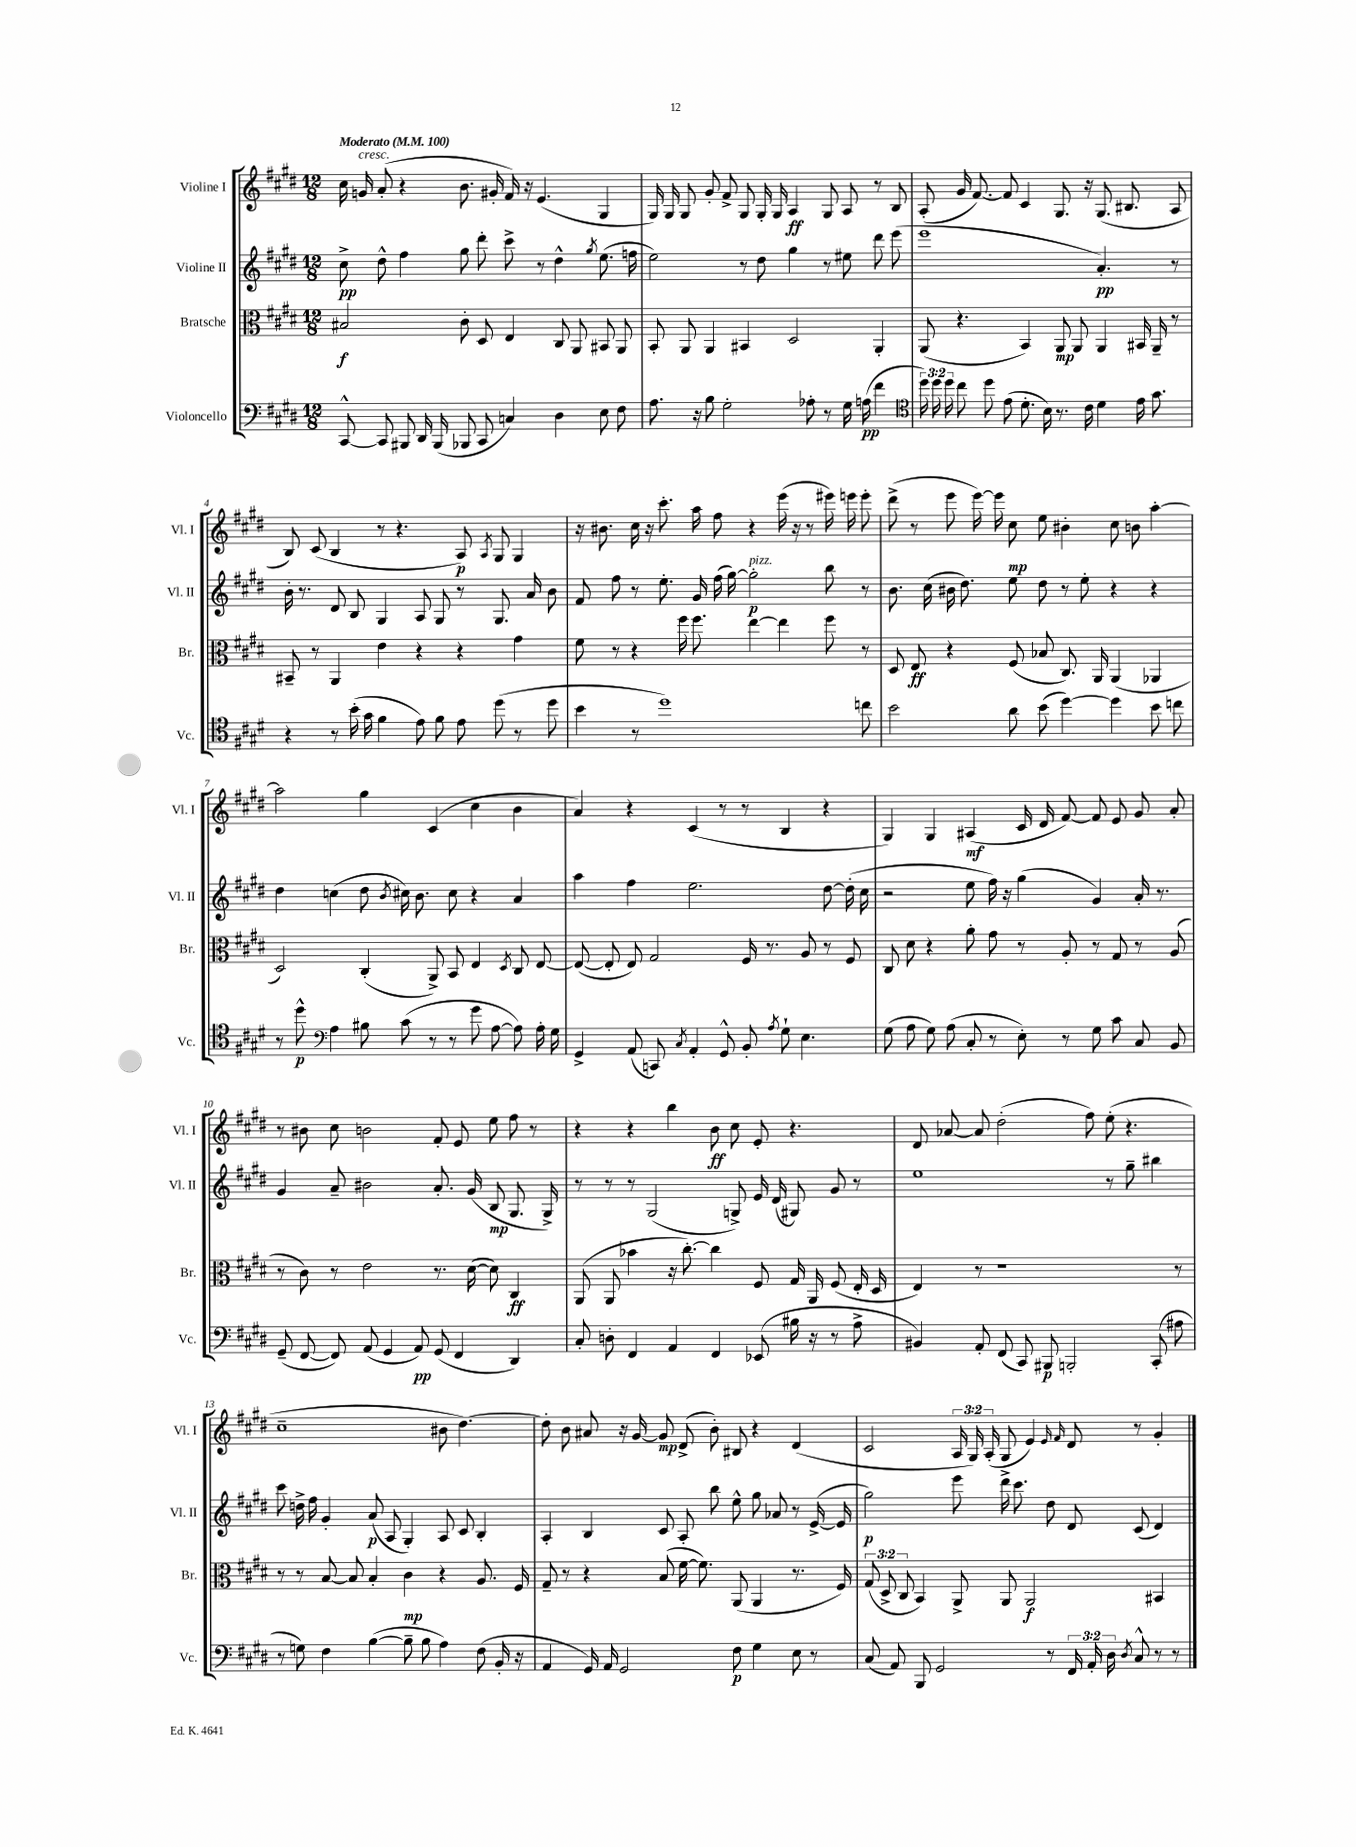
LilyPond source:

<<
\new StaffGroup <<
\new Staff = "s0" \with { instrumentName = "Violine I" shortInstrumentName = "Vl. I" } {
    \clef treble \key e \major \numericTimeSignature \time 12/8 \override Staff.TupletNumber.text = #tuplet-number::calc-fraction-text \tempo "Moderato" 4 = 100
    \autoBeamOff cis''16 g'16^\markup { \italic "cresc." } a'8-.( r4 b'8. gis'16-. fis'16) r16 e'4.( gis4 |
    gis16) gis16 gis8 gis'8-. fis'8-> gis8 gis16-. gis16 a4\ff gis8 a8 r8 b8 |
    a8-.( gis'16 fis'8.~) fis'8 cis'4 gis8. r16 gis8.( bis8. a8 |
    b8) cis'8( b4 r8 r4. a8\p) \acciaccatura { a8 } gis8 gis4 |
    r16 bis'8. cis''16 r16 cis'''8.-. a''16 fis''8 r4 e'''16( r16 r8 eis'''16) e'''16 e'''8-. |
    dis'''8->( r8 e'''8 e'''16~) e'''16 cis''8\mp e''8 bis'4-. cis''8 b'8 a''4~-. |
    a''2 gis''4 cis'4( cis''4 b'4 |
    a'4) r4 cis'4( r8 r8 b4 r4 |
    gis4) gis4 ais4\mf( cis'16 dis'16 fis'8~) fis'8 e'8 gis'8 a'8-. |
    r8 bis'8 cis''8 b'2 fis'8-. e'8 e''8 fis''8 r8 |
    r4 r4 b''4 b'8\ff cis''8 e'8-. r4. |
    dis'8 aes'8~ aes'8 dis''2-.( fis''8) e''8-.( r4. |
    cis''1-- bis'8 dis''4.~) |
    dis''8-. b'8 ais'8 r16 gis'16~ gis'8\mp dis'8->( b'8-.) bis8 r4 dis'4( |
    cis'2 \tuplet 3/2 { a16 gis16) a16-.( } gis8 e'4) \grace { e'16 fis'16 } dis'8 r8 gis'4-. \bar "|." |
}
\new Staff = "s1" \with { instrumentName = "Violine II" shortInstrumentName = "Vl. II" } {
    \clef treble \key e \major \numericTimeSignature \time 12/8
    \autoBeamOff cis''8->\pp dis''8-^ fis''4 gis''8 dis'''8-. cis'''8-> r8 dis''4-^ \acciaccatura { gis''8 } e''8.( f''16 |
    e''2) r8 dis''8 gis''4 r8 eis''8 dis'''8 e'''8( |
    e'''1 a'4.-.\pp) r8 |
    b'16-. r8. dis'8 b8 gis4 a8 gis8 r8 gis8. a'16 b'8 |
    fis'8 fis''8 r8 e''8.-. gis'16 fis''16( gis''16~) gis''2-.\p^\markup { \italic "pizz." } b''8 r8 |
    b'8. cis''16( bis'16 dis''8.) e''8 dis''8 r8 e''8-. r4 r4 |
    dis''4 c''4( dis''8 \acciaccatura { b'8 } cis''16) b'8. cis''8 r4 a'4 |
    a''4 fis''4 e''2. dis''8~ dis''16-.( cis''16 |
    r2 e''8 fis''16) r16 gis''4( gis'4) a'16-. r8. |
    gis'4 a'8-- bis'2 a'8.-. gis'16( b8\mp gis8. gis16->) |
    r8 r8 r8 gis2( g8->) e'16 dis'16( gis8) gis'8 r8 |
    e''1 r8 gis''8-- bis''4 |
    cis'''8 d''16-> fis''16 gis'4-. a'8\p( a8 gis4-.) a8 cis'8 b4-. |
    a4-. b4 cis'8 a8-. b''8 e''8-^ gis''8 aes'8 r8 e'16~->( e'16 |
    gis''2\p) e'''8 dis'''16-> cis'''8. dis''8 dis'8 cis'8( dis'4) \bar "|." |
}
\new Staff = "s2" \with { instrumentName = "Bratsche" shortInstrumentName = "Br." } {
    \clef alto \key e \major \numericTimeSignature \time 12/8 \override Staff.TupletNumber.text = #tuplet-number::calc-fraction-text
    \autoBeamOff bis2\f cis'8-. dis8 e4 cis8 a,8 bis,8 a,8 |
    b,8-. a,8 a,4 bis,4 dis2 a,4-. |
    a,8( r4. b,4) a,8\mp a,8 a,4 bis,16 a,16-- r8 |
    bis,8-- r8 a,4 e'4 r4 r4 gis'4 |
    fis'8 r8 r4 fis''16 fis''8. e''4~ e''4 fis''8 r8 |
    dis8 e8\ff r4 fis8( bes8 cis8.) a,16 a,4( aes,4 |
    dis2) cis4-.( a,8->) b,8 e4 \acciaccatura { dis8 } cis8 e8~ |
    e8~( e8-. e8) gis2 fis16 r8. a8 r8 fis8 |
    cis8 dis'8 r4 a'8-. gis'8 r8 a8-. r8 gis8 r8 a8( |
    r8 cis'8) r8 e'2 r8. dis'16~( dis'8) cis4\ff |
    a,8( a,8 bes'4 r16 cis''8.~-.) cis''4 fis8 gis16 a,16 fis8( e16-. dis16 |
    e4) r8 r1 r8 |
    r8 r8 b8~ b8 b4-. cis'4\mp r4 a8. fis16 |
    gis8-- r8 r4 b8( fis'16~ fis'8.) a,8( a,4 r8. fis16) |
    \tuplet 3/2 { gis8( dis8-> cis8 } b,4) a,8-> a,8 a,2\f bis,4 \bar "|." |
}
\new Staff = "s3" \with { instrumentName = "Violoncello" shortInstrumentName = "Vc." } {
    \clef bass \key e \major \numericTimeSignature \time 12/8 \override Staff.TupletNumber.text = #tuplet-number::calc-fraction-text
    \autoBeamOff cis,8~-^ cis,8 bis,,8 dis,16 bis,,16( bes,,8 cis,8 c4) dis4 e8 fis8 |
    a8. r16 b8 gis2-. aes8-. r8 gis16 a16\pp( fis'4 |
    \clef tenor \tuplet 3/2 { dis''16) dis''16 dis''16 } cis''8 dis''8 e'8( dis'8.-. b16) r8. cis'16 dis'4 e'16 gis'8. |
    r4 r8 b'16-.( gis'16 fis'4 e'8) fis'8 e'8 dis''8( r8 dis''8 |
    b'4 r8 dis''1) c''8 |
    b'2 a'8 b'8( dis''4~) dis''4 b'8 c''8 |
    r8 dis''8-^\p \clef bass a4 bis8 cis'8( r8 r8 gis'8 a8~ a8) a16-. gis16 |
    gis,4-> a,8( c,8) \acciaccatura { cis8 } a,4-. gis,8-^ b,8-. \acciaccatura { a8 } gis8-! e4. |
    gis8( a8 gis8) a8( cis8-. r8 e8-.) r8 gis8 cis'8 cis8 b,8 |
    gis,8--( fis,8~ fis,8) a,8( gis,4 a,8\pp) gis,8( fis,4 dis,4) |
    cis8-. d8-. fis,4 a,4 fis,4 ees,8( bis16 r16 r8 a8-> |
    bis,4) a,8-. fis,8( cis,8) bis,,8\p b,,2-. cis,8-.( ais8 |
    r8 g8) fis4 b4~( b8-- b8 a4) fis8( b,16-. r16 |
    a,4 gis,16) a,16 gis,2 fis8\p gis4 e8 r8 |
    cis8( a,8) b,,8 gis,2 r8 \tuplet 3/2 { fis,16 a,16-. dis16 } \acciaccatura { dis8 } cis8-^ r8 r8 \bar "|." |
}
>>
>>
